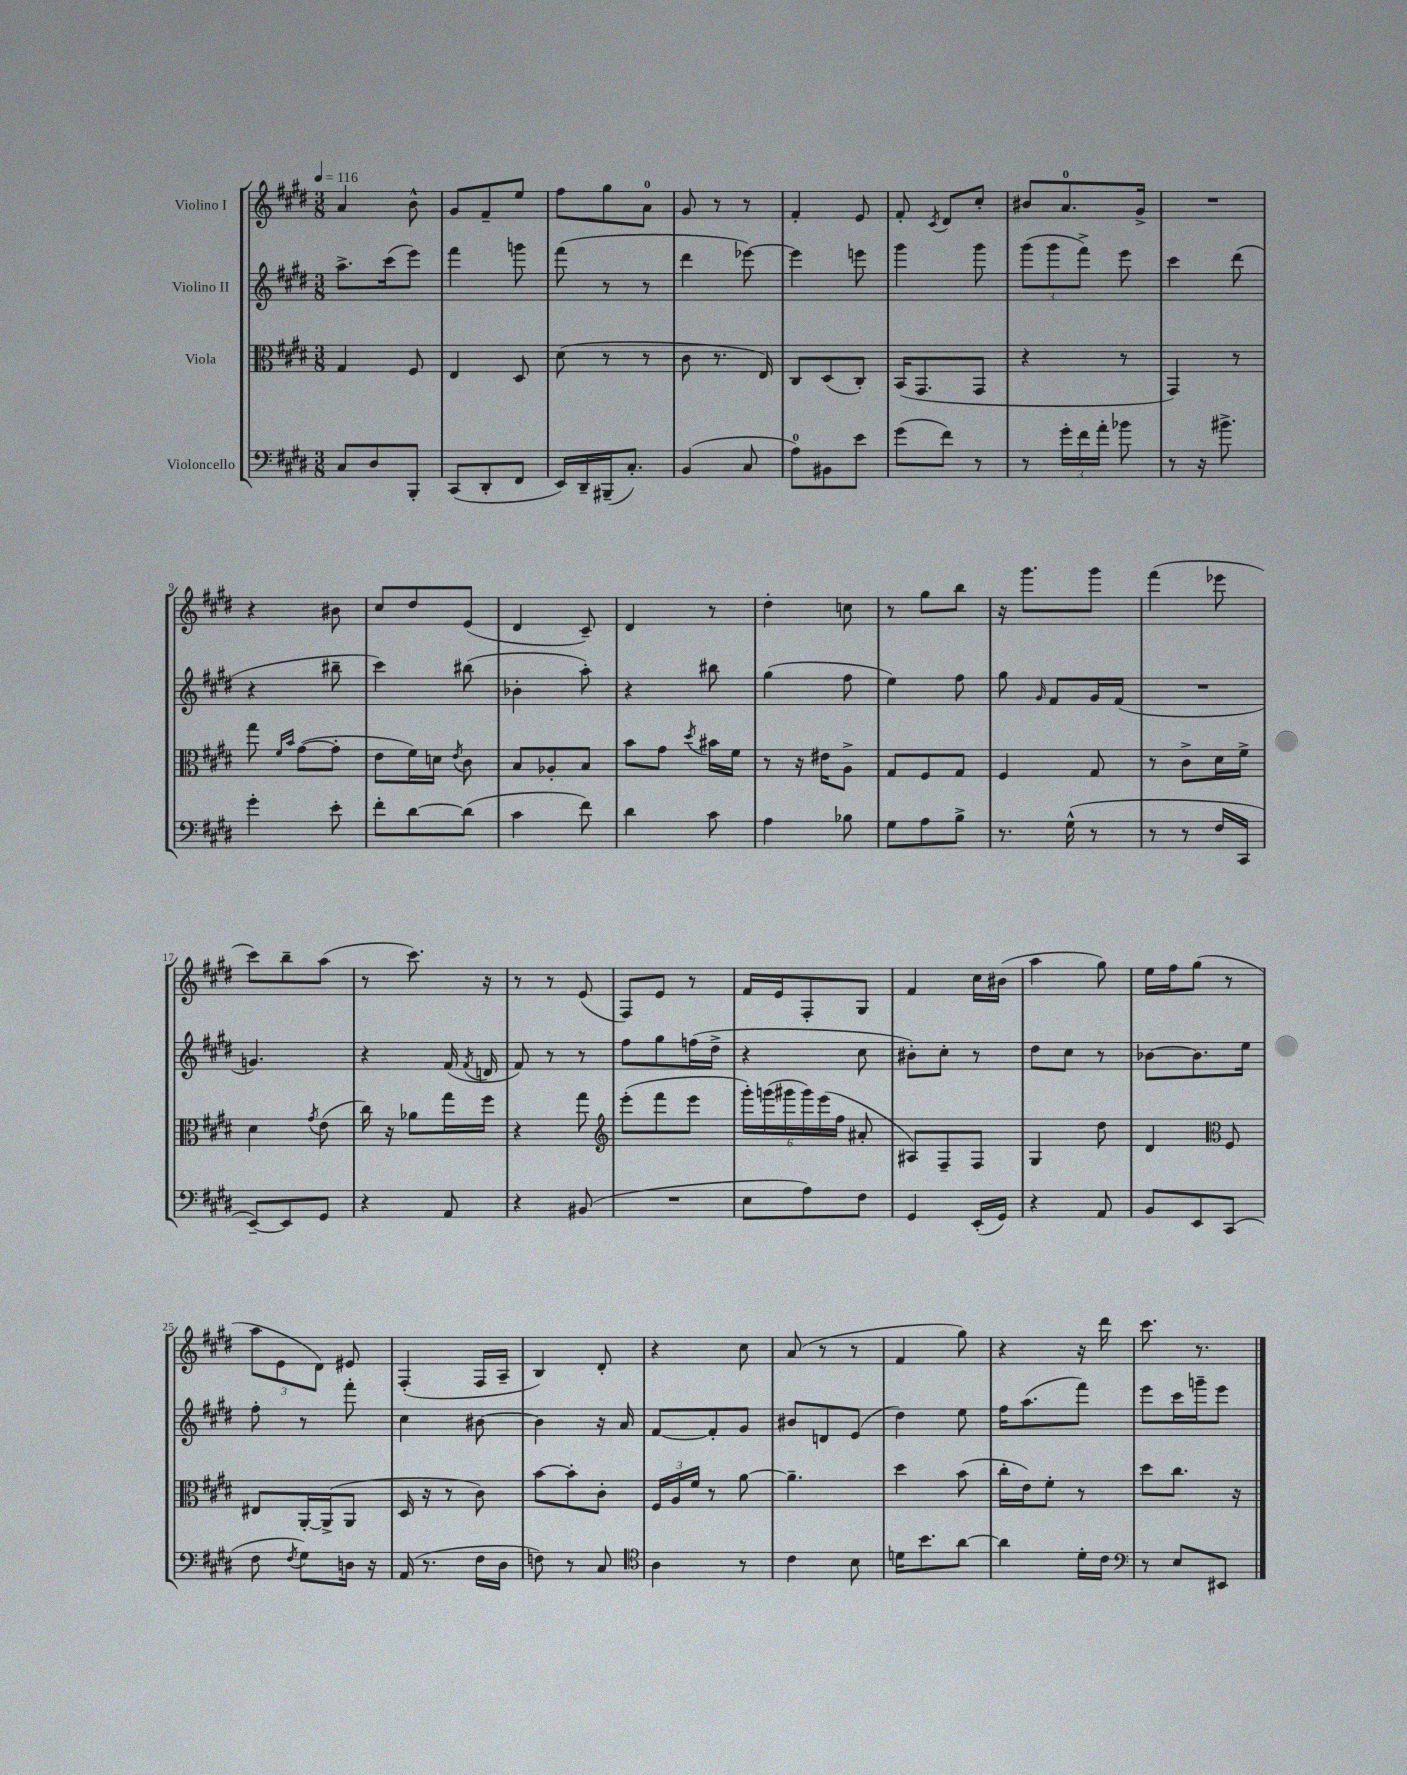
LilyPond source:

<<
\new StaffGroup <<
\new Staff = "s0" \with { instrumentName = "Violino I" } {
    \clef treble \key e \major \numericTimeSignature \time 3/8 \tempo 4 = 116
    \autoBeamOff a'4 b'8-^ |
    gis'8[ fis'8-- e''8] |
    fis''8[ gis''8 a'8]-0 |
    gis'8 r8 r8 |
    fis'4-. e'8 |
    fis'8-. \acciaccatura { cis'8 } dis'8[ cis''8]-. |
    bis'8[ a'8.-0 gis'16]-> |
    R4. |
    r4 bis'8 |
    cis''8[ dis''8 e'8]( |
    dis'4 cis'8--) |
    dis'4 r8 |
    dis''4-. c''8 |
    r8 gis''8[ b''8] |
    r16 gis'''8.[ gis'''8] |
    fis'''4( ees'''8 |
    cis'''8[) b''8-- a''8]( |
    r8 cis'''8.) r16 |
    r8 r8 e'8( |
    fis8[) e'8] r8 |
    fis'16[ e'16 fis8-. gis8] |
    fis'4 cis''16[ bis'16]( |
    a''4 gis''8) |
    e''16[ fis''16 gis''8]( r8 |
    \tuplet 3/2 { a''8[ e'8 dis'8]) } eis'8 |
    fis4-.( fis16[ a16]-- |
    b4) dis'8-. |
    r4 cis''8 |
    a'8( r8 r8 |
    fis'4 gis''8) |
    r4 r16 dis'''16 |
    cis'''8. r8. \bar "|." |
}
\new Staff = "s1" \with { instrumentName = "Violino II" } {
    \clef treble \key e \major \numericTimeSignature \time 3/8
    \autoBeamOff a''8.[-> cis'''16( e'''8]) |
    fis'''4 g'''8 |
    fis'''8( r8 r8 |
    dis'''4 ees'''8~) |
    ees'''4 e'''8 |
    gis'''4 gis'''8 |
    \tuplet 3/2 { gis'''8[( gis'''8 fis'''8]->) } e'''8 |
    cis'''4 dis'''8( |
    r4 bis''8-- |
    cis'''4) bis''8( |
    bes'4-. a''8-.) |
    r4 bis''8 |
    gis''4( fis''8 |
    e''4) fis''8 |
    gis''8 \grace { gis'16 } fis'8[ gis'16 fis'16]( |
    R4. |
    g'4.) |
    r4 fis'16( \acciaccatura { fis'8 } d'16 |
    fis'8) r8 r8 |
    fis''8[ gis''8 f''16( dis''16]-> |
    r4 cis''8 |
    bis'8[-.) cis''8]-. r8 |
    dis''8[ cis''8] r8 |
    bes'8[~ bes'8. e''16] |
    fis''8-. r8 fis'''8-. |
    cis''4 bis'8~ |
    bis'4 r16 a'16 |
    fis'8[~ fis'8-. gis'8] |
    bis'8[ d'8 e'8]( |
    dis''4) e''8 |
    fis''16[ a''8.( fis'''8]) |
    e'''8[ cis'''16 g'''16-- e'''8] \bar "|." |
}
\new Staff = "s2" \with { instrumentName = "Viola" } {
    \clef alto \key e \major \numericTimeSignature \time 3/8
    \autoBeamOff gis4 fis8 |
    e4 dis8 |
    dis'8( r8 r8 |
    cis'8 r8. e16) |
    cis8[ dis8( cis8]-.) |
    b,16[( gis,8. gis,8] |
    r4 r8 |
    gis,4) r8 |
    gis''8 \grace { fis'16[ b'16] } gis'8[~( gis'8]-. |
    e'8[ fis'16) d'16] \acciaccatura { e'8 } cis'8 |
    b8[ aes8-. b8] |
    b'8[ gis'8] \acciaccatura { dis''8 } bis'16[ fis'16] |
    r8 r16 eis'16[ a8]-> |
    gis8[ fis8 gis8] |
    fis4 gis8 |
    r8 cis'8[-> dis'16 fis'16]-> |
    dis'4 \acciaccatura { gis'8 } e'8( |
    cis''16) r16 aes'8[ gis''16 fis''16] |
    r4 gis''8 |
    \clef treble e'''8[-.( fis'''8 e'''8] |
    \tuplet 6/4 { gis'''16[-.) g'''16( gis'''16 gis'''16) e'''16( fis''16] } ais'8-. |
    ais8[) fis8-- fis8] |
    gis4 dis''8 |
    dis'4 \clef alto fis8 |
    eis8[ a,16~-. a,16->( a,8] |
    dis16 r16 r8 cis'8) |
    b'8[~ b'8-. cis'8]-. |
    \tuplet 3/2 { fis16[ a16 fis'16] } r8 a'8~ |
    a'4.-- |
    dis''4 b'8( |
    cis''16[-. e'16) fis'8]-. r8 |
    dis''8[ cis''8.] r16 \bar "|." |
}
\new Staff = "s3" \with { instrumentName = "Violoncello" } {
    \clef bass \key e \major \numericTimeSignature \time 3/8
    \autoBeamOff cis8[ dis8 b,,8]-. |
    cis,8[( dis,8-. fis,8] |
    e,16[) dis,16-- bis,,16--( cis8.]-.) |
    b,4( cis8 |
    a8[-0) bis,8 e'8] |
    gis'8[( fis'8]) r8 |
    r8 \tuplet 3/2 { gis'16[-. fis'16 a'16]-. } bes'8 |
    r8 r16 bis'8.-> |
    gis'4-. e'8-. |
    fis'8[-. dis'8~ dis'8]( |
    cis'4 fis'8) |
    dis'4 cis'8 |
    a4 bes8 |
    gis8[ a8 b8]-> |
    r8. gis16-^( r8 |
    r8 r8 fis16[ cis,16] |
    e,8[~--) e,8 gis,8] |
    r4 a,8 |
    r4 bis,8( |
    R4. |
    e8[ a8) fis8] |
    gis,4 e,16[-.( gis,16]) |
    r4 a,8 |
    b,8[ e,8 cis,8]( |
    fis8 \acciaccatura { fis8 } gis8[) d16] r16 |
    a,16( r8. fis16[ dis16] |
    f8) r8 cis8 |
    \clef tenor a4 r8 |
    cis'4 b8 |
    d'16[ b'8. a'8]~ |
    a'4 dis'16[-. cis'16] |
    \clef bass r8 e8[ eis,8] \bar "|." |
}
>>
>>
